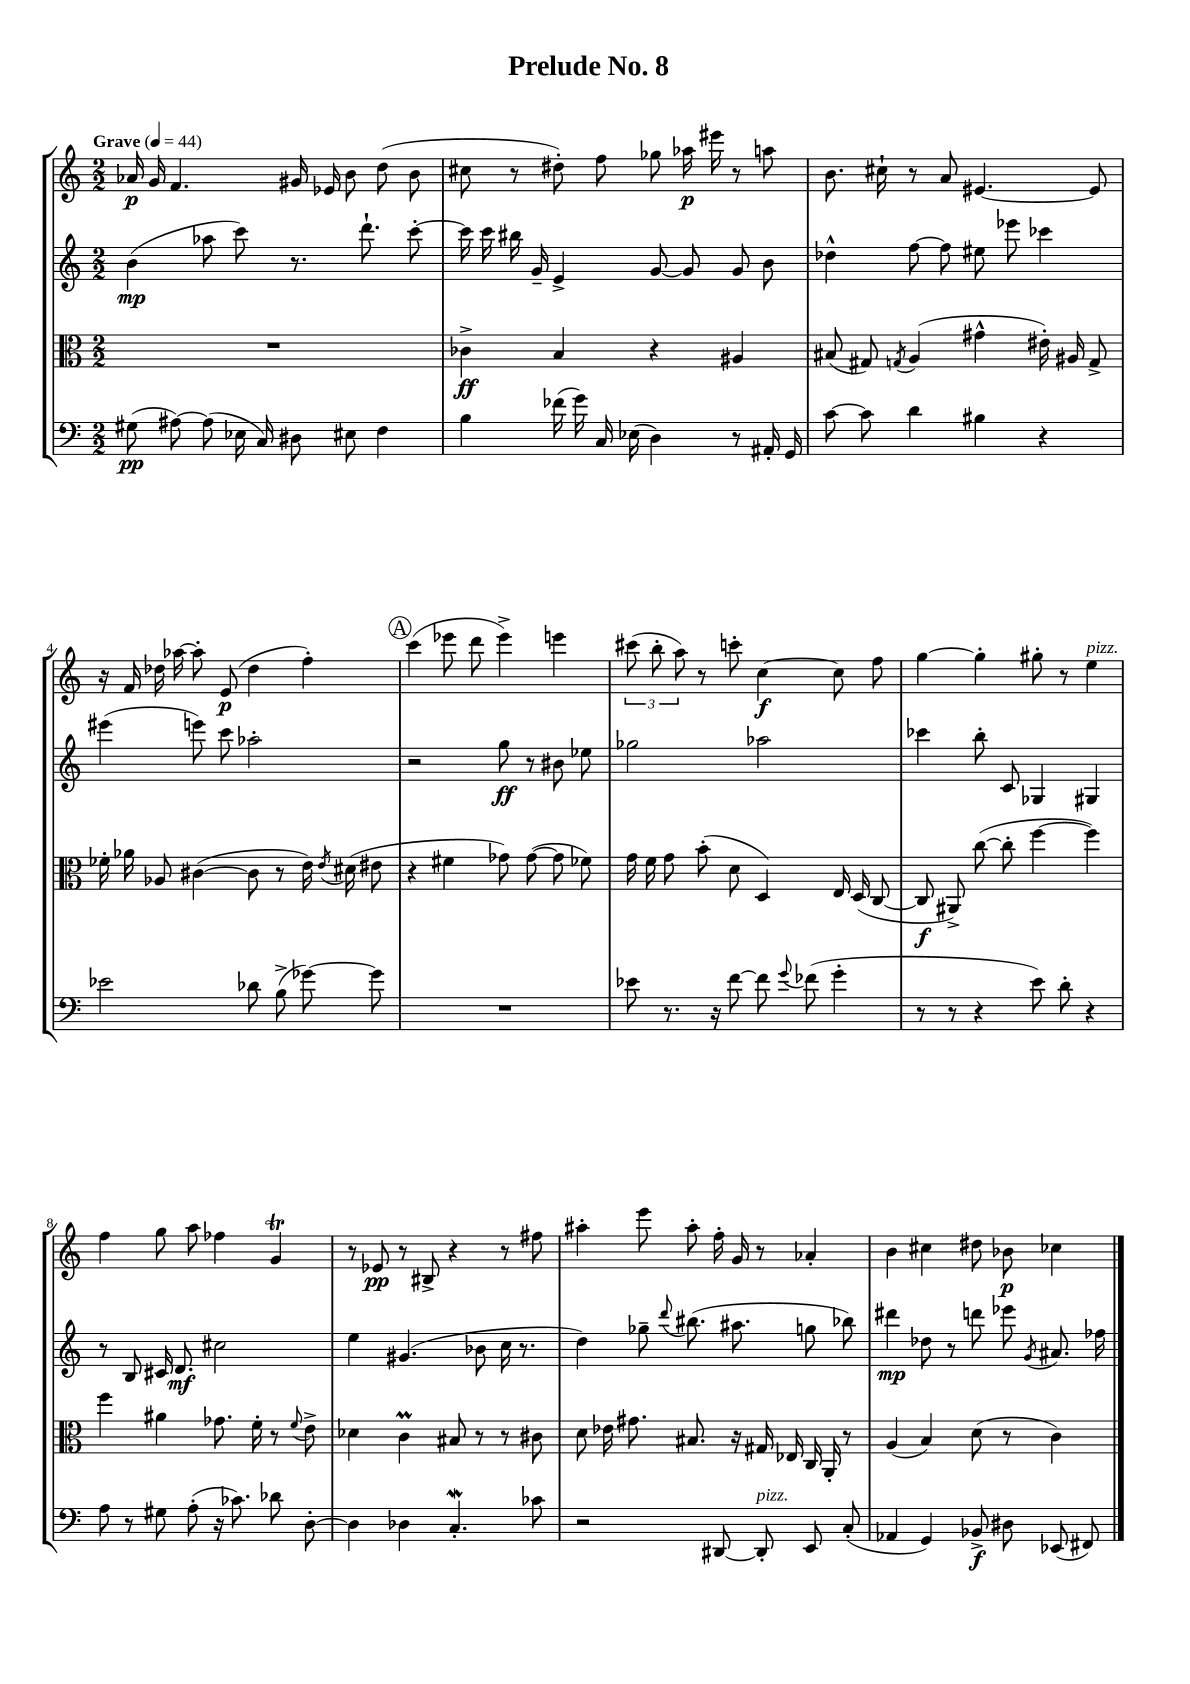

**kern	**dynam	**kern	**dynam	**kern	**dynam	**kern	**dynam
*part4	*part4	*part3	*part3	*part2	*part2	*part1	*part1
*staff4	*staff4	*staff3	*staff3	*staff2	*staff2	*staff1	*staff1
*clefF4	*	*clefC3	*	*clefG2	*	*clefG2	*
*k[]	*	*k[]	*	*k[]	*	*k[]	*
*M2/2	*	*M2/2	*	*M2/2	*	*M2/2	*
*MM44	*	*MM44	*	*MM44	*	*MM44	*
=1	=1	=1	=1	=1	=1	=1	=1
!	!	!	!	!	!	!LO:TX:a:B:t=Grave	!
(8G#X\	pp	1r	.	(4b\	mp	16a-X/	p
.	.	.	.	.	.	16g/	.
[8A#X\)	.	.	.	.	.	4.f/	.
(8A#\]	.	.	.	8aa-X\	.	.	.
16E-X\	.	.	.	8ccc\)	.	.	.
16C/)	.	.	.	.	.	.	.
8D#X\	.	.	.	8.r	.	16g#X/	.
.	.	.	.	.	.	16e-X/	.
8E#X\	.	.	.	.	.	8b\	.
.	.	.	.	8.ddd`\	.	.	.
4F\	.	.	.	.	.	(8dd\	.
.	.	.	.	[8ccc'\	.	8b\	.
=2	=2	=2	=2	=2	=2	=2	=2
4B\	.	4c-X^\	ff	16ccc\]	.	8cc#X\	.
.	.	.	.	16ccc\	.	.	.
.	.	.	.	16bb#X\	.	8r	.
.	.	.	.	16g~/	.	.	.
(16f-X\	.	4B/	.	4e^/	.	8dd#X'\)	.
16g\)	.	.	.	.	.	.	.
16C/	.	.	.	.	.	8ff\	.
(16E-X\	.	.	.	.	.	.	.
4D\)	.	4r	.	[8g/	.	8gg-X\	.
.	.	.	.	8g/]	.	16aa-X\	p
.	.	.	.	.	.	16eee#X\	.
8r	.	4A#X/	.	8g/	.	8r	.
16AA#X'/	.	.	.	8b\	.	8aan\	.
16GG/	.	.	.	.	.	.	.
=3	=3	=3	=3	=3	=3	=3	=3
[8c\	.	(8B#X/	.	4dd-X^^\	.	8.b\	.
8c\]	.	8G#X/)	.	.	.	.	.
.	.	.	.	.	.	16cc#X`\	.
.	.	8qGn/	.	.	.	.	.
4d\	.	(4A/	.	[8ff\	.	8r	.
.	.	.	.	8ff\]	.	8a/	.
4B#X\	.	4g#X^^\	.	8ee#X\	.	[4.e#X/	.
.	.	.	.	8eee-X\	.	.	.
4r	.	16e#X'\)	.	4ccc-X\	.	.	.
.	.	16A#X/	.	.	.	.	.
.	.	8G^/	.	.	.	8e#/]	.
!!LO:LB:g=z
=4	=4	=4	=4	=4	=4	=4	=4
2e-X\	.	16f-X'\	.	(4eee#X\	.	16r	.
.	.	16a-X\	.	.	.	16f/	.
.	.	8A-X/	.	.	.	16dd-X\	.
.	.	.	.	.	.	[16aa-X\	.
.	.	([4c#X\	.	8eeen\)	.	8aa-'\]	.
.	.	.	.	8ccc\	.	(8e/	p
8d-X\	.	8c#\]	.	2aa-X'\	.	4dd-\	.
(8B^\	.	8r	.	.	.	.	.
[8g-X\)	.	16e\)	.	.	.	4ff'\)	.
.	.	8qe/	.	.	.	.	.
.	.	(16d#X\	.	.	.	.	.
8g-\]	.	8e#X\	.	.	.	.	.
!!LO:REH:place=s1:t=A
=5	=5	=5	=5	=5	=5	=5	=5
1r	.	4r	.	2r	.	(4ccc\	.
.	.	4f#X\	.	.	.	8eee-X\	.
.	.	.	.	.	.	8ddd\	.
.	.	8g-X\)	.	8gg\	ff	4eee-^\)	.
.	.	([8g-\	.	8r	.	.	.
.	.	8g-\]	.	8b#X\	.	4eeen\	.
.	.	8f-X\)	.	8ee-X\	.	.	.
=6	=6	=6	=6	=6	=6	=6	=6
8e-X\	.	16g\	.	2gg-X\	.	(12ccc#X\	.
.	.	16f\	.	.	.	.	.
.	.	.	.	.	.	12bb'\	.
8.r	.	8g\	.	.	.	.	.
.	.	.	.	.	.	12aa\)	.
.	.	(8b'\	.	.	.	8r	.
16r	.	.	.	.	.	.	.
[8f\	.	8d\	.	.	.	8cccn'\	.
8f\]	.	4D/)	.	2aa-X\	.	[4cc\	f
8qqg/	.	.	.	.	.	.	.
(8f-X\	.	.	.	.	.	.	.
4g'\	.	16E/	.	.	.	8cc\]	.
.	.	(16D/	.	.	.	.	.
.	.	[8C/	.	.	.	8ff\	.
=7	=7	=7	=7	=7	=7	=7	=7
8r	.	8C/]	f	4ccc-X\	.	[4gg\	.
8r	.	8AA#X^/)	.	.	.	.	.
4r	.	([8cc\	.	8bb'\	.	4gg'\]	.
.	.	8cc'\]	.	8c/	.	.	.
8e\)	.	[4ff\	.	4G-X/	.	8gg#X'\	.
8d'\	.	.	.	.	.	8r	.
!	!	!	!	!	!	!LO:TX:a:i:t=pizz.	!
4r	.	4ff\])	.	4G#X/	.	4ee\	.
!!LO:LB:g=z
=8	=8	=8	=8	=8	=8	=8	=8
8A\	.	4ff\	.	8r	.	4ff\	.
8r	.	.	.	8B/	.	.	.
8G#X\	.	4a#X\	.	16c#X/	.	8gg\	.
.	.	.	.	8.d/	mf	.	.
(8A'\	.	.	.	.	.	8aa\	.
16r	.	8.g-X\	.	2cc#X\	.	4ff-X\	.
8.c-X\)	.	.	.	.	.	.	.
.	.	16f'\	.	.	.	.	.
8d-X\	.	8r	.	.	.	4gT/	.
.	.	8qqf/	.	.	.	.	.
[8D'\	.	8e^\	.	.	.	.	.
=9	=9	=9	=9	=9	=9	=9	=9
4D\]	.	4d-X\	.	4ee\	.	8r	.
.	.	.	.	.	.	8e-X/	pp
4D-X\	.	4cM\	.	(4.g#X/	.	8r	.
.	.	.	.	.	.	8B#X^/	.
4.Cw'/	.	8B#X/	.	.	.	4r	.
.	.	8r	.	8b-X\	.	.	.
.	.	8r	.	16cc\	.	8r	.
.	.	.	.	8.r	.	.	.
8c-X\	.	8c#X\	.	.	.	8ff#X\	.
=10	=10	=10	=10	=10	=10	=10	=10
2r	.	8d\	.	4dd\)	.	4aa#X'\	.
.	.	16e-X\	.	.	.	.	.
.	.	8.g#X\	.	.	.	.	.
.	.	.	.	8gg-X~\	.	8eee\	.
.	.	.	.	8qqddd/	.	.	.
.	.	8.B#X/	.	(8.bb#X\	.	8aa#'\	.
[8DD#X/	.	.	.	.	.	16ff'\	.
.	.	16r	.	8.aa#X\	.	16g/	.
!LO:TX:a:i:t=pizz.	!	!	!	!	!	!	!
8DD#'/]	.	16G#X/	.	.	.	8r	.
.	.	16E-X/	.	.	.	.	.
8EE/	.	16C/	.	8ggn\	.	4a-X'/	.
.	.	16AA'/	.	.	.	.	.
(8C'/	.	8r	.	8bb-X\)	.	.	.
=11	=11	=11	=11	=11	=11	=11	=11
4AA-X/	.	(4A/	.	4ddd#X\	mp	4b\	.
4GG/)	.	4B/)	.	8dd-X\	.	4cc#X\	.
.	.	.	.	8r	.	.	.
8BB-X^/	f	(8d\	.	8dddn\	.	8dd#X\	.
8D#X\	.	8r	.	8eee-X\	.	8b-X\	p
.	.	.	.	8qg/	.	.	.
(8EE-X/	.	4c\)	.	8.a#X/	.	4cc-X\	.
8FF#X/)	.	.	.	.	.	.	.
.	.	.	.	16ff-X\	.	.	.
==	==	==	==	==	==	==	==
*-	*-	*-	*-	*-	*-	*-	*-
